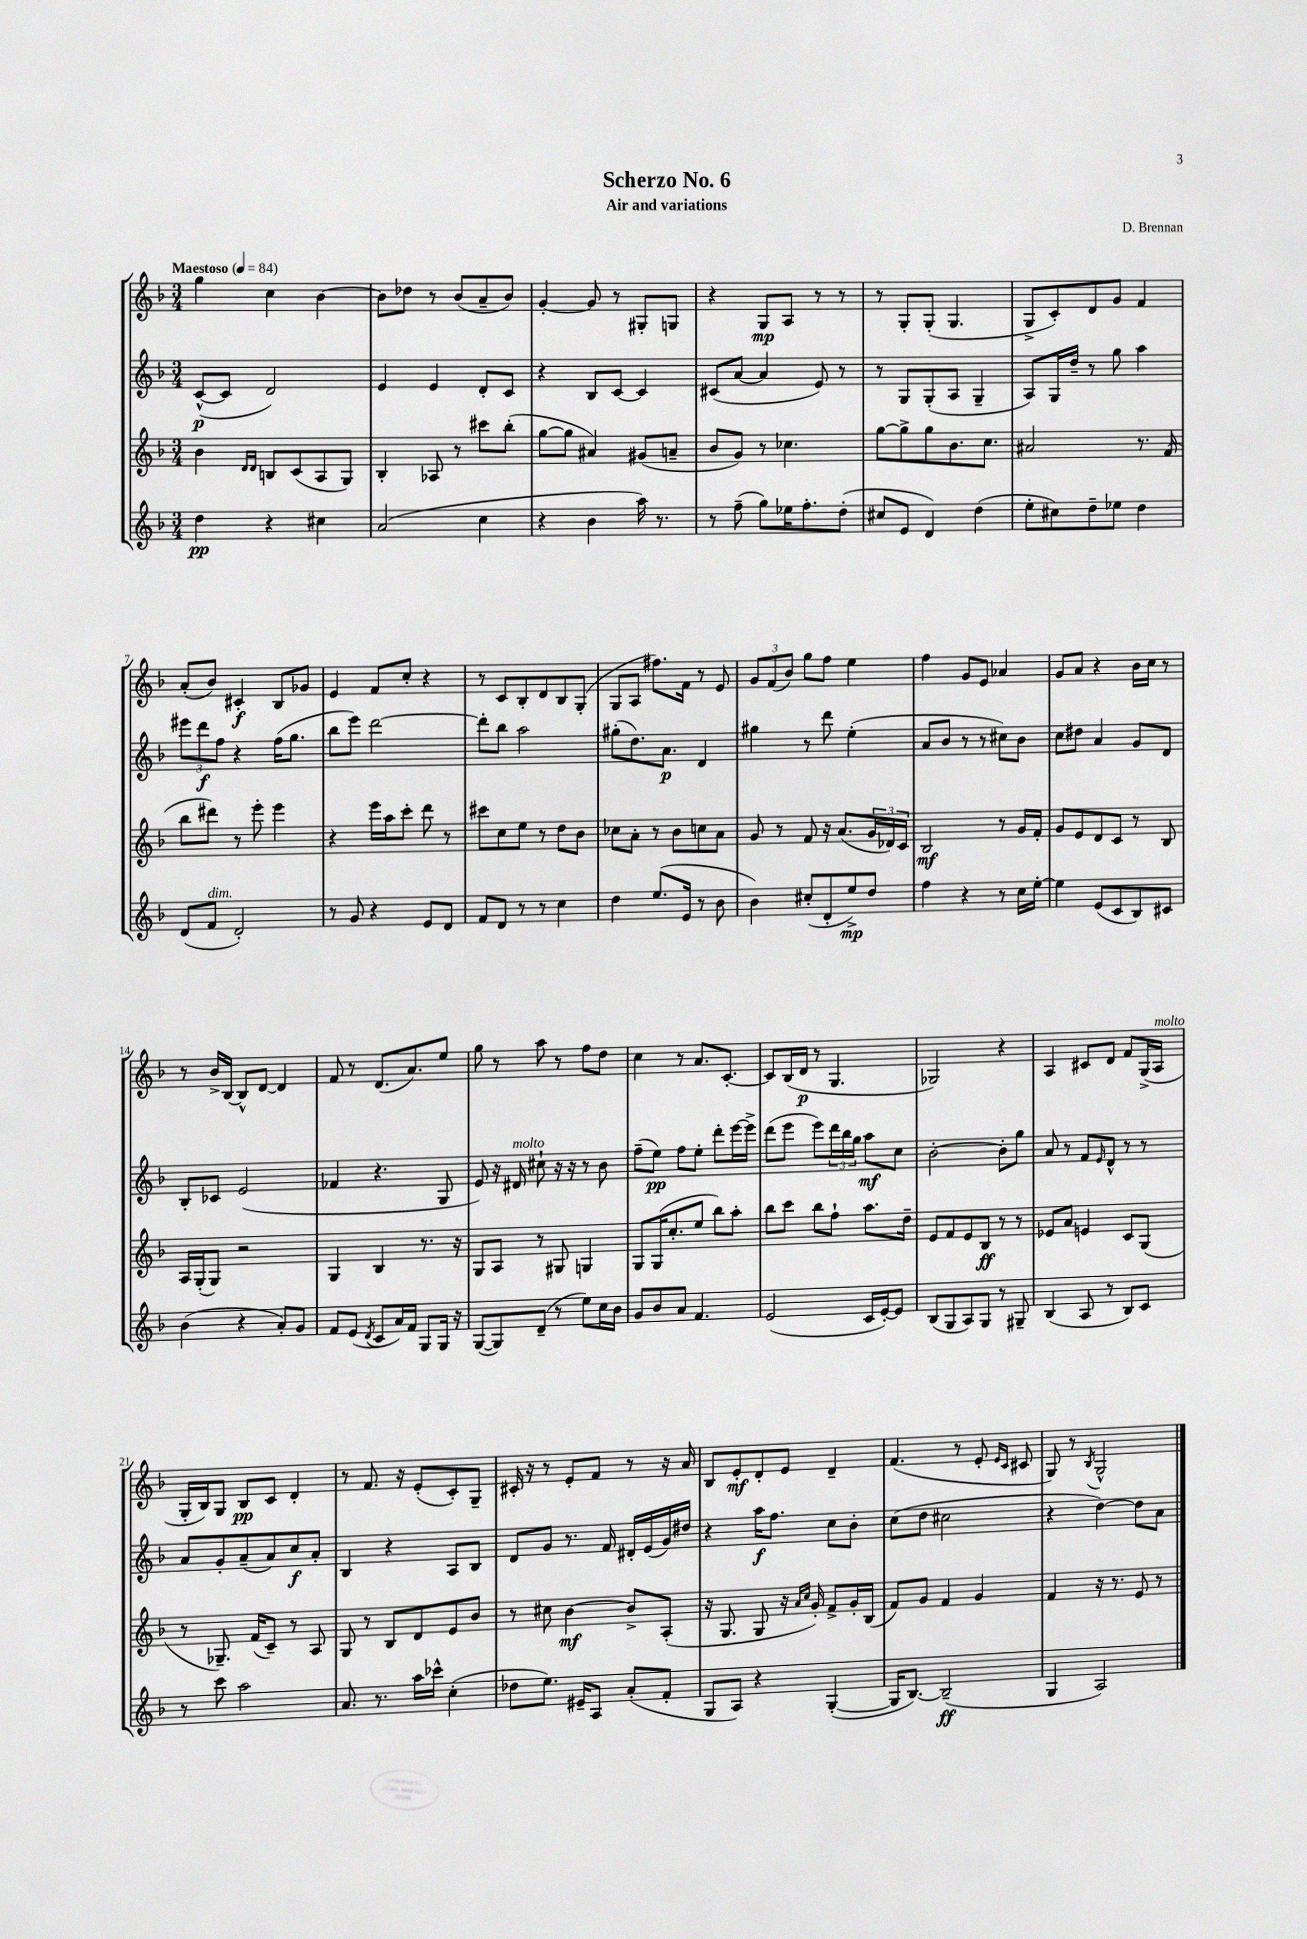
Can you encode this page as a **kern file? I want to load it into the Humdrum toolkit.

**kern	**kern	**kern	**kern
*staff4	*staff3	*staff2	*staff1
*clefG2	*clefG2	*clefG2	*clefG2
*k[b-]	*k[b-]	*k[b-]	*k[b-]
*M3/4	*M3/4	*M3/4	*M3/4
*MM84	*MM84	*MM84	*MM84
4dd\	4b-\	([8c^^/L	4gg\
.	.	8c/]J	.
.	16qqd/LL	.	.
.	16qqd/JJ	.	.
4r	8B/L	2d/)	4cc\
.	(8c/	.	.
4cc#\	8A/	.	[4b-\
.	8G/J)	.	.
=	=	=	=
(2a/	4B-'/	4e/	8b-\]L
.	.	.	8dd-\J
.	8A-/	4e/	8r
.	8r	.	(8b-/L
4cc\	8ccc#\L	8d'/L	8a~/
.	(8bb-'\J	8c/J	8b-/J)
=	=	=	=
4r	[8gg\L	4r	[4g'/
.	8gg\]J	.	.
4b-\	4a#/)	8B-/L	8g/]
.	.	[8c/J	8r
16aa\)	(8g#/L	4c/]	8G#'/L
8.r	.	.	.
.	8a~/J	.	8G/J
=	=	=	=
8r	8b-/L	(8c#/L	4r
(8ff~\	8g/J)	[8a/J	.
8gg\L)	8r	4a/]	8G/L
16ee-\K	4.cc-\	.	8A/J
8.ff'\	.	.	.
.	.	8e/)	8r
(8dd'\J	.	8r	8r
=	=	=	=
8cc#/L	[8gg\L	8r	8r
8e/J	8gg^\]	8G/L	8G'/L
4d/)	8gg\	(8G'/	(8G'/J
.	8.b-\	8A/J	4.G/
(4dd\	.	4G~/	.
.	8.cc\J	.	.
=	=	=	=
8ee'\L	2a#/	8A/L)	8G^/L
8cc#\)	.	16G/L	8c'/)
.	.	16dd~/JJ	.
8dd~\	.	8r	8d/
8ee-\J	.	8gg\	8g/J
4dd\	8.r	4aa\	4f/
.	(16f/	.	.
=	=	=	=
(8d/L	8bb-\L	12eee#\L	(8a'/L
.	.	12ddd\	.
8f/J	8ddd#\J)	.	8b-/J)
.	.	12ff\J	.
2d'/)	8r	4r	4c#'/
.	8eee'\	.	.
.	4eee\	(16ff\LK	8B-/L
.	.	8.gg\J	.
.	.	.	8g-/J
=	=	=	=
8r	4r	8bb-\L	4e/
8g/	.	8eee\J)	.
4r	16eee\LL	[2ddd\	8f/L
.	16aa\J	.	.
.	8ccc'\J	.	8cc'/J
8e/L	8ddd\	.	4r
8d/J	8r	.	.
=	=	=	=
8f/L	8ccc#\L	8ddd'\]L	8r
8d/J	8cc\	8bb-\J	8c/L
8r	8ee\J	2aa\	8B-'/
8r	8r	.	8d/
4cc\	8dd\L	.	8B-/
.	8b-\J	.	(8G'/J
=	=	=	=
4dd\	8cc-\L	(8gg#'\L	8G/L
.	8a'\J	8.dd\)	8A/J
(8.ee/L	8r	.	8.ff#\L)
.	.	8.a\J	.
.	8b-\L	.	.
16e/Jk	.	.	16f\Jk
8r	8cc\	4d/	8r
8b-\	8a\J	.	8e/
=	=	=	=
4b-\)	8g/	4gg#\	12g/L
.	.	.	(12f/
.	8r	.	.
.	.	.	12b-/J)
(8cc#'/L	8f/	8r	8gg\L
8d'/	16r	8ddd\	8ff\J
.	(8.a/L	.	.
8ee^/)	.	(4ee'\	4ee\
8dd/J	24g/L	.	.
.	24d-/)	.	.
.	24c/JJ	.	.
=	=	=	=
4ff\	2B-/	8a/L	4ff\
.	.	8b-/J	.
4r	.	8r	8g/L
.	.	8r	8e/J
8r	8r	8cc#\L)	4a-/
16cc\LL	16g/LL	8b-\J	.
[16ee'\JJ	16f'/JJ	.	.
=	=	=	=
4ee\]	8g/L	8cc\L	8g/L
.	8e/	8dd#\J	8a/J
(8e/L	8d/	4a/	4r
8c/	8c/J	.	.
8B-/)	8r	8g/L	16b-\LL
.	.	.	16cc\JJ
8c#/J	8B-/	8d/J	8r
=	=	=	=
(4b-\	16A/LL	8B-'/L	8r
.	(16G'/J	.	.
.	8G/J)	8c-/J	16b-^/LL
.	.	.	[16B-/JJ
4r	2r	(2e/	8B-^^/]L
.	.	.	[8d/J
8a'/L)	.	.	4d/]
8g/J	.	.	.
=	=	=	=
8f/L	4G/	4f-/	8f/
(8e/J	.	.	8r
8qd/	.	.	.
8c/L	4B-/	4.r	(8.d/L
16a/L)	.	.	.
16f/JJ	.	.	8.a/)
8G/L	8.r	.	.
16G/Jk	.	8G/	8ee/J
16r	16r	.	.
=	=	=	=
([8G/L	8G/L	8e/)	8gg\
8G/])	8A/J	16r	8r
.	.	16d#/	.
(8d~/J	8r	8cc#`\	8aa\
8r	8G#/	16r	8r
.	.	16r	.
8ee\L)	4G/	8r	8ff\L
16cc\L	.	8b-\	8dd\J
16b-\JJ	.	.	.
=	=	=	=
8g/L	8G/L	(8ff~\L	4cc\
8b-/	(16G/K	8ee\J)	.
.	8.cc'/	.	.
8a/J	.	8ff\L	8r
4.f/	8ee/J	8ee'\J	8.a/L
.	8bb-\L)	8ddd'\L	.
.	.	.	[8.c'/J
.	8aa'\J	[16eee\L	.
.	.	16eee^\]JJ	.
=	=	=	=
(2e/	8bb-\L	(8ddd\L	8c/]L
.	8ccc\J	8eee\J	(16B-/L
.	.	.	16d/JJ
.	8bb-\L	8eee\L)	8r
.	8ff`\J	24ddd\L	4.G/
.	.	24bb-\	.
.	.	24gg\JJ	.
16c/LL	8.aa\L	8aa\L	.
[16e'/J)	.	.	.
8e/]J	.	8cc\J	.
.	16dd~\Jk	.	.
=	=	=	=
(8B-/L	8e/L	[2b-'\	2G-/)
8G/	8f/	.	.
8A/)	8e/	.	.
8G/J	8B-/J	.	.
8r	8r	8b-'\]L	4r
8G#~/	8r	8gg\J	.
=	=	=	=
(4B-/	8e-/L	8a/	4A/
.	8a/J	8r	.
8A/	4e/	8f/L	8c#/L
.	.	16qqe/	.
8r	.	8d^^/J	8d/J
8B-/L)	8c/L	8r	8f/L
8c/J	(8G/J	8r	(16G^/L
.	.	.	16A/JJ
=	=	=	=
8r	8r	8a/L	16G'/LL
.	.	.	16B-/J)
8ccc\	8.G-~/)	8g'/	8G/J
2aa\	.	(8a~/	8B-/L
.	(16f/LK	.	.
.	8c~/J)	8a/)	8c/J
.	8r	8cc/	4d'/
.	8A/	8a'/J	.
=	=	=	=
8.a/	8G/	4B-/	8r
.	8r	.	8.f/
8.r	.	.	.
.	8B-/L	4r	.
.	.	.	16r
16aa\LL	8d/	.	(8e'/L
16ccc-^^\JJ	.	.	.
(4cc'\	8e/	8A/L	8c'/)
.	8b-/J	8B-/J	8G~/J
=	=	=	=
8dd-\L	8r	8d/L	16c#'/
.	.	.	16r
8.ee\J)	8cc#\	8g/J	8r
.	[4b-\	8.r	8e'/L
16e#~/LK	.	.	.
8A/J	.	.	8f/J
.	.	16f/	.
(8a'/L	8b-^/]L	16d#'/LL	8r
.	.	(16e/	.
8f'/J	(8A'/J	16g/)	16r
.	.	16dd#/JJ	16a/
=	=	=	=
8G/L	16r	4r	8B-/L
.	8.G/	.	.
8A/J)	.	.	8e'/
4r	8G/	16aa\LK	8d'/
.	.	8.ff\J	.
.	16r	.	8e/J
.	16qqa/LL	.	.
.	16qqcc/JJ	.	.
.	16g'/)	.	.
([4G'/	8f^/L	8cc\L	4d~/
.	16g'/L	8b-'\J	.
.	(16B-/JJ	.	.
=	=	=	=
16G/]LK	8f/L)	(8cc\L	(4.f/
[8.B-/J)	.	.	.
.	8g/J	8dd\J	.
(2B-~/]	4f/	2cc#\	.
.	.	.	8r
.	4g/	.	8e'/
.	.	.	16qqe/LL
.	.	.	16qqc/JJ
.	.	.	8c#/
=	=	=	=
4G/	4f/	4r	8G/)
.	.	.	8r
.	.	.	8qB-/
2A/)	16r	[4dd\)	2G^^/
.	8.r	.	.
.	8e/	8dd\]L	.
.	8r	8a\J	.
==	==	==	==
*-	*-	*-	*-
